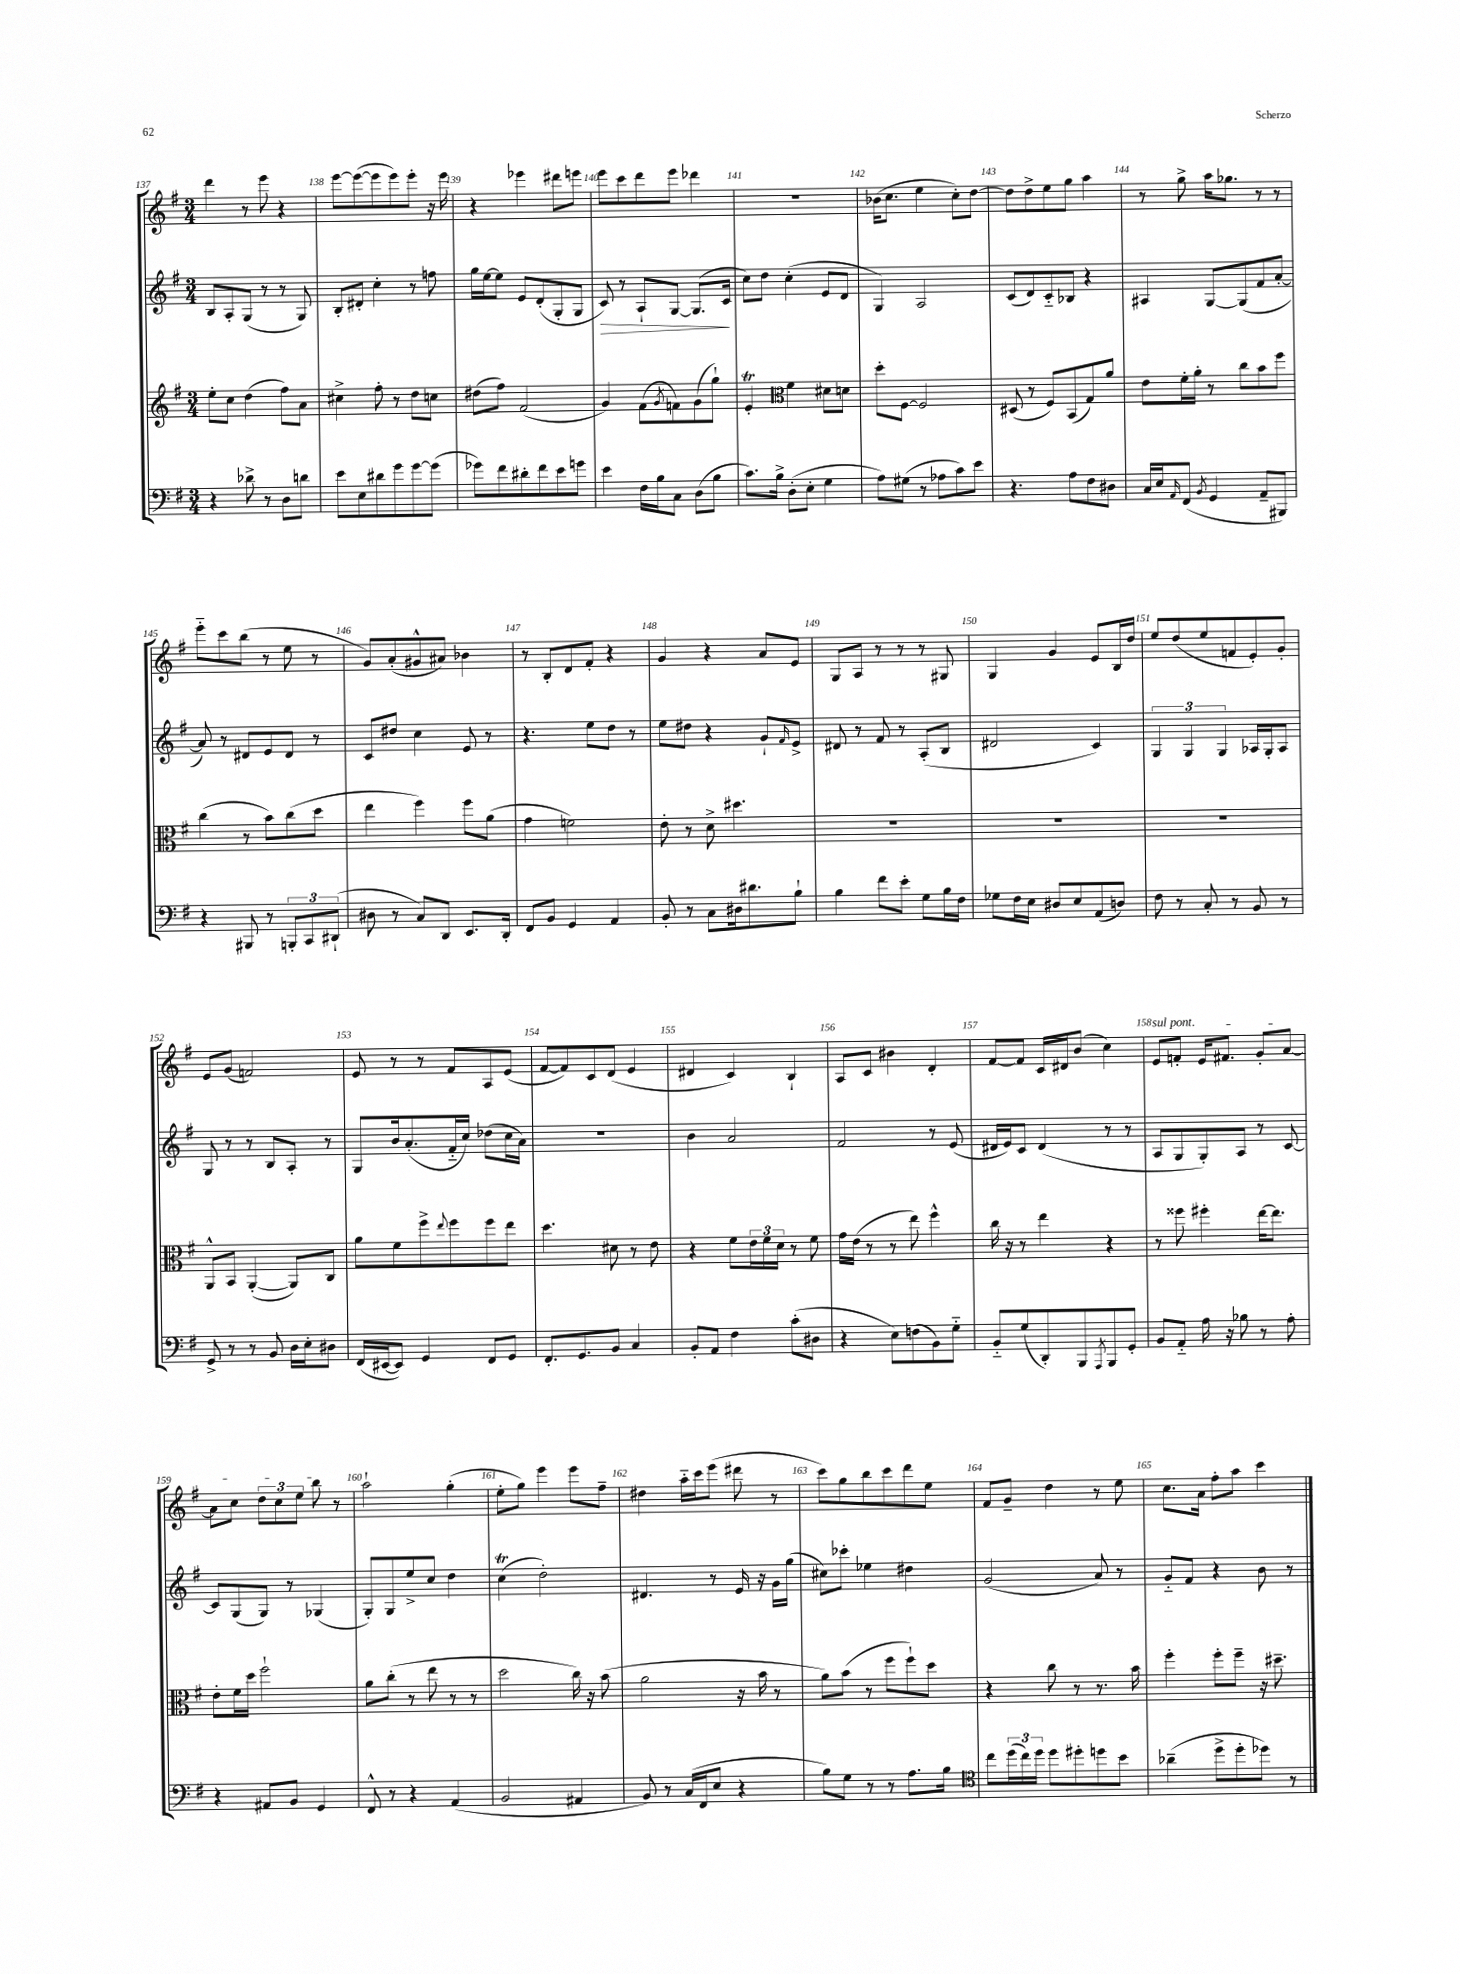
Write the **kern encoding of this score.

**kern	**kern	**kern	**dynam	**kern
*part4	*part3	*part2	*part2	*part1
*staff4	*staff3	*staff2	*staff2	*staff1
*clefF4	*clefG2	*clefG2	*	*clefG2
*k[f#]	*k[f#]	*k[f#]	*	*k[f#]
*M3/4	*M3/4	*M3/4	*	*M3/4
=137	=137	=137	=137	=137
4r	8ee'\L	8B/L	.	4ddd\
.	8cc\J	8A'/	.	.
8d-X^\	(4dd\	(8G/J	.	8r
8r	.	8r	.	8eee\
8D\L	8ff#\L)	8r	.	4r
8dn\J	8a\J	8G/)	.	.
=138	=138	=138	=138	=138
8e\L	4cc#X^\	8B'/L	.	[8eee\L
8E\	.	8d#X'/J	.	(8eee\_
8d#X\	8ff#'\	4cc'\	.	8eee\]
8g\	8r	.	.	8eee\)
[8g\	8dd\L	8r	.	8eee'\J
(8g\J]	8ccn\J	8ffn\	.	16r
.	.	.	.	16eee\
=139	=139	=139	=139	=139
8g-X\L)	(8dd#X\L	16gg\LL	.	4r
.	.	[16ee\J	.	.
8f#\	8ff#\J)	8ee\J]	.	.
8d#X'\	(2f#/	8e/L	.	4eee-X\
8f#\	.	(8d'/	.	.
8e\	.	8G'/	.	8ddd#X\L
8gn\J	.	8G/J	.	8eeen\J
=140	=140	=140	=140	=140
!	!	!	!LO:HP:b	!
4e\	4g/)	8c/)	>	8eee\L
.	.	8r	.	8ccc\
16F#\LL	(8f#\L	8A`/L	.	8ddd\
16B\J	.	.	.	.
.	8qg/	.	.	.
8C\J	8fn\)	[8G/J	.	8eee\J
(8D\L	(8g\	(8.G/L]	.	4ddd-X\
8B\J	8gg`\J)	.	.	.
.	.	16c/Jk	.	.
.	.	.	]	.
=141	=141	=141	=141	=141
8.c\L)	4eT'/	8cc\L)	.	2.r
.	.	8dd\J	.	.
16B^\Jk	.	.	.	.
*	*clefC3	*	*	*
(8D'\L	4f#\	(4cc'\	.	.
8E'\J	.	.	.	.
4G\	8d#X\L	8e/L	.	.
.	8dn\J	8d/J	.	.
=142	=142	=142	=142	=142
8A\L)	8dd'\L	4G/)	.	(16b-X\KL
.	.	.	.	8.cc\J
(8G#X\J	[8F#\J	.	.	.
8r	2F#/]	2A/	.	4ee\
8A-X\L	.	.	.	.
8c\)	.	.	.	8cc'\L)
8e\J	.	.	.	[8dd\J
=143	=143	=143	=143	=143
4.r	(8D#X/	(8c/L	.	8dd\L]
.	8r	8d/)	.	8dd^\
.	8F#/L)	8c/	.	8ee\
8A\L	(8BB/	8B-X/J	.	8gg\J
8F#\	8G/)	4r	.	4aa\
8D#X\J	8a/J	.	.	.
=144	=144	=144	=144	=144
16C/LL	8e\L	4A#X/	.	8r
16E/J	.	.	.	.
16qqAA/	.	.	.	.
(8FF#/J	16f#'\L	.	.	8gg^\
.	16a'\JJ	.	.	.
8qBB/	.	.	.	.
4GG/	8r	[8G/L	.	16aa\KL
.	.	.	.	8.gg-X\J
.	8cc\L	(8G/]	.	.
8AA~/L	8b\	8f#/	.	8r
8BBB#X/J)	8ff#\J	[8a'/J	.	8r
!!LO:LB:g=z
=145	=145	=145	=145	=145
4r	(4cc\	8a/])	.	8eee\L
.	.	8r	.	8ccc\
8BBB#X/	8r	8d#X/L	.	(8bb\J
8r	8b\L)	8e/	.	8r
12BBBn'/L	(8cc\	8d#/J	.	8ee\
12CC/	.	.	.	.
.	8dd\J	8r	.	8r
(12DD#X`/J	.	.	.	.
=146	=146	=146	=146	=146
8D#X\	4ee\	8c/L	.	8g/L)
8r	.	8dd#X/J	.	(8a'/
8C/L)	4ff#\)	4cc\	.	8g#X^^/
8DD/J	.	.	.	8a#X/J)
8.EE/L	8ff#\L	8e/	.	4b-X\
.	(8a\J	8r	.	.
16DD'/Jk	.	.	.	.
=147	=147	=147	=147	=147
8FF#/L	4g\	4.r	.	8r
8BB/J	.	.	.	8B'/L
4GG/	2fn\)	.	.	8d/
.	.	8ee\L	.	8f#'/J
4AA/	.	8dd\J	.	4r
.	.	8r	.	.
=148	=148	=148	=148	=148
8BB'/	8e'\	8ee\L	.	4g/
8r	8r	8dd#X\J	.	.
8C\L	8d^\	4r	.	4r
16D#X\k	4.dd#X\	.	.	.
8.d#X\	.	.	.	.
.	.	8g`/L	.	8a/L
.	.	16qqf#/	.	.
8B`\J	.	8e^/J	.	8e/J
=149	=149	=149	=149	=149
4B\	2.r	8d#X/	.	8G/L
.	.	8r	.	8A/J
8f#\L	.	8f#/	.	8r
8e'\J	.	8r	.	8r
8G\L	.	(8A'/L	.	8r
16B\L	.	8B/J	.	8G#X/
16F#\JJ	.	.	.	.
=150	=150	=150	=150	=150
8G-X\L	2.r	2d#X/	.	4G/
16F#\L	.	.	.	.
16E\JJ	.	.	.	.
8D#X/L	.	.	.	4g/
8E/	.	.	.	.
(8AA/	.	4c/)	.	8e/L
8Dn/J)	.	.	.	16B/L
.	.	.	.	16dd/JJ
=151	=151	=151	=151	=151
8F#\	2.r	6G/	.	8ee/L
8r	.	.	.	(8dd/
.	.	6G/	.	.
8C'/	.	.	.	8ee/
.	.	6G/	.	.
8r	.	.	.	8fn/
8BB/	.	16A-X/LL	.	8e'/)
.	.	16G'/J	.	.
8r	.	8A-/J	.	8g'/J
!!LO:LB:g=z
=152	=152	=152	=152	=152
8GG^/	8AA^^/L	8G/	.	8e/L
8r	8BB/J	8r	.	(8g/J
8r	([4AA'/	8r	.	2fn/)
8BB/	.	8B/L	.	.
16D\LL	8AA/L])	8A'/J	.	.
16E'\J	.	.	.	.
8D#X\J	8C/J	8r	.	.
=153	=153	=153	=153	=153
(16FF#/LL	8a\L	8G/L	.	8e/
[16EE#X/J	.	.	.	.
8EE#/J])	8f#\	16b/k	.	8r
.	.	(8.a'/	.	.
4GG/	8ff#^\	.	.	8r
.	8qqee/	.	.	.
.	8ff#\	16f#/L	.	8f#/L
.	.	16cc/JJ)	.	.
8FF#/L	8ff#\	(8dd-X\L	.	8A/
8GG/J	8ee\J	16cc\L	.	(8e/J
.	.	16a\JJ)	.	.
=154	=154	=154	=154	=154
8.FF#'/L	4.dd\	2.r	.	[8f#/L
.	.	.	.	8f#/])
8.GG/	.	.	.	.
.	.	.	.	8c/
8BB/J	8d#X\	.	.	(8d/J
4C/	8r	.	.	4e/
.	8e\	.	.	.
=155	=155	=155	=155	=155
8BB'/L	4r	4b\	.	4d#X/
8AA/J	.	.	.	.
4F#\	8f#\L	2a/	.	4c/)
.	24e\L	.	.	.
.	24f#\	.	.	.
.	24d\JJ	.	.	.
(8c'\L	8r	.	.	4B`/
8D#X\J	8f#\	.	.	.
=156	=156	=156	=156	=156
4r	16g\LL	2f#/	.	8A/L
.	(16e\JJ	.	.	.
.	8r	.	.	8c/J
8E\L)	8r	.	.	4b#X\
(8Fn\	8ee\)	.	.	.
8BB\)	4ff#^^\	8r	.	4d'/
8G\J	.	(8e/	.	.
=157	=157	=157	=157	=157
8BB/L	16cc\	16d#X/LL	.	[8f#/L
.	16r	16e/J)	.	.
(8G/	8r	8c/J	.	8f#/J]
8DD'/)	4ee\	(4d#/	.	16c/LL
.	.	.	.	16d#X/J
8BBB/	.	.	.	(8b/J
8qAAA/	.	.	.	.
8BBB/	4r	8r	.	4cc\)
8GG'/J	.	8r	.	.
=158	=158	=158	=158	=158
!	!	!	!	!LO:TX:a:i:t=sul pont.
8BB/L	8r	8A/L	.	8e/L
8AA/J	8ff##X\	8G/	.	8fn'/J
16A\	4ff#X'\	8G'/)	.	16e/KL
16r	.	.	.	8.f#X/J
8B-X\	.	8A/J	.	.
8r	[16ee\KL	8r	.	8g'/L
.	8.ee\J]	.	.	.
8A'\	.	[8c/	.	[8a/J
!!LO:LB:g=z
=159	=159	=159	=159	=159
4r	8e'\L	8c/L]	.	8a\L]
.	16f#\L	(8G/	.	8cc\J
.	16dd\JJ	.	.	.
8AA#X/L	2ff#`\	8G/J)	.	12dd\L
.	.	.	.	12cc\
8BB/J	.	8r	.	.
.	.	.	.	12ee\J
4GG/	.	(4G-X/	.	8bb\
.	.	.	.	8r
=160	=160	=160	=160	=160
8FF#^^/	8a\L	8G'/L)	.	2aa`\
8r	(8cc'\J	8G/	.	.
4r	8r	8ee^/	.	.
.	8ee\	8cc/J	.	.
(4AA/	8r	4dd\	.	(4gg'\
.	8r	.	.	.
=161	=161	=161	=161	=161
2BB/	2dd\	(4ccT\	.	8ee'\L
.	.	.	.	8gg\J)
.	.	2dd'\)	.	4eee\
4AA#X/	16cc\)	.	.	8eee\L
.	16r	.	.	.
.	(8b\	.	.	8ff#~\J
=162	=162	=162	=162	=162
8BB/)	2a\	4.d#X/	.	4dd#X\
8r	.	.	.	.
(16C/LL	.	.	.	16aa\LL
16FF#/J	.	.	.	16ccc\J
8E/J	.	8r	.	(8eee\J
4r	16r	16e/	.	8ddd#X\
.	16b\	16r	.	.
.	8r	16g\LL	.	8r
.	.	(16gg\JJ	.	.
=163	=163	=163	=163	=163
8B\L)	8a\L)	8cc#X\L)	.	8ccc\L)
8G\J	(8b\J	8ccc-X'\J	.	8gg\
8r	8r	4ee-X\	.	8bb\
8r	8ff#\L	.	.	8ccc\
8.A\L	8ff#`\)	4dd#X\	.	8ddd\
.	8dd\J	.	.	8ee\J
16B\Jk	.	.	.	.
=164	=164	=164	=164	=164
*clefC4	*	*	*	*
8cc\L	4r	(2g/	.	8f#/L
(24dd\L	.	.	.	8g~/J
24cc\)	.	.	.	.
24dd\JJ	.	.	.	.
8dd\L	8cc\	.	.	4dd\
8dd#X'\	8r	.	.	.
8ddn\	8.r	8a/)	.	8r
8b\J	.	8r	.	8ee\
.	16b\	.	.	.
=165	=165	=165	=165	=165
(4a-X~\	4ff#'\	8g/L	.	8.cc\L
.	.	8f#/J	.	.
.	.	.	.	16a\Jk
8dd^\L	8ff#'\L	4r	.	8ff#'\L
8dd'\	8ff#~\J	.	.	8aa\J
8dd-X\J)	16r	8b\	.	4ccc\
.	8.dd#X~\	.	.	.
8r	.	8r	.	.
==	==	==	==	==
*-	*-	*-	*-	*-
